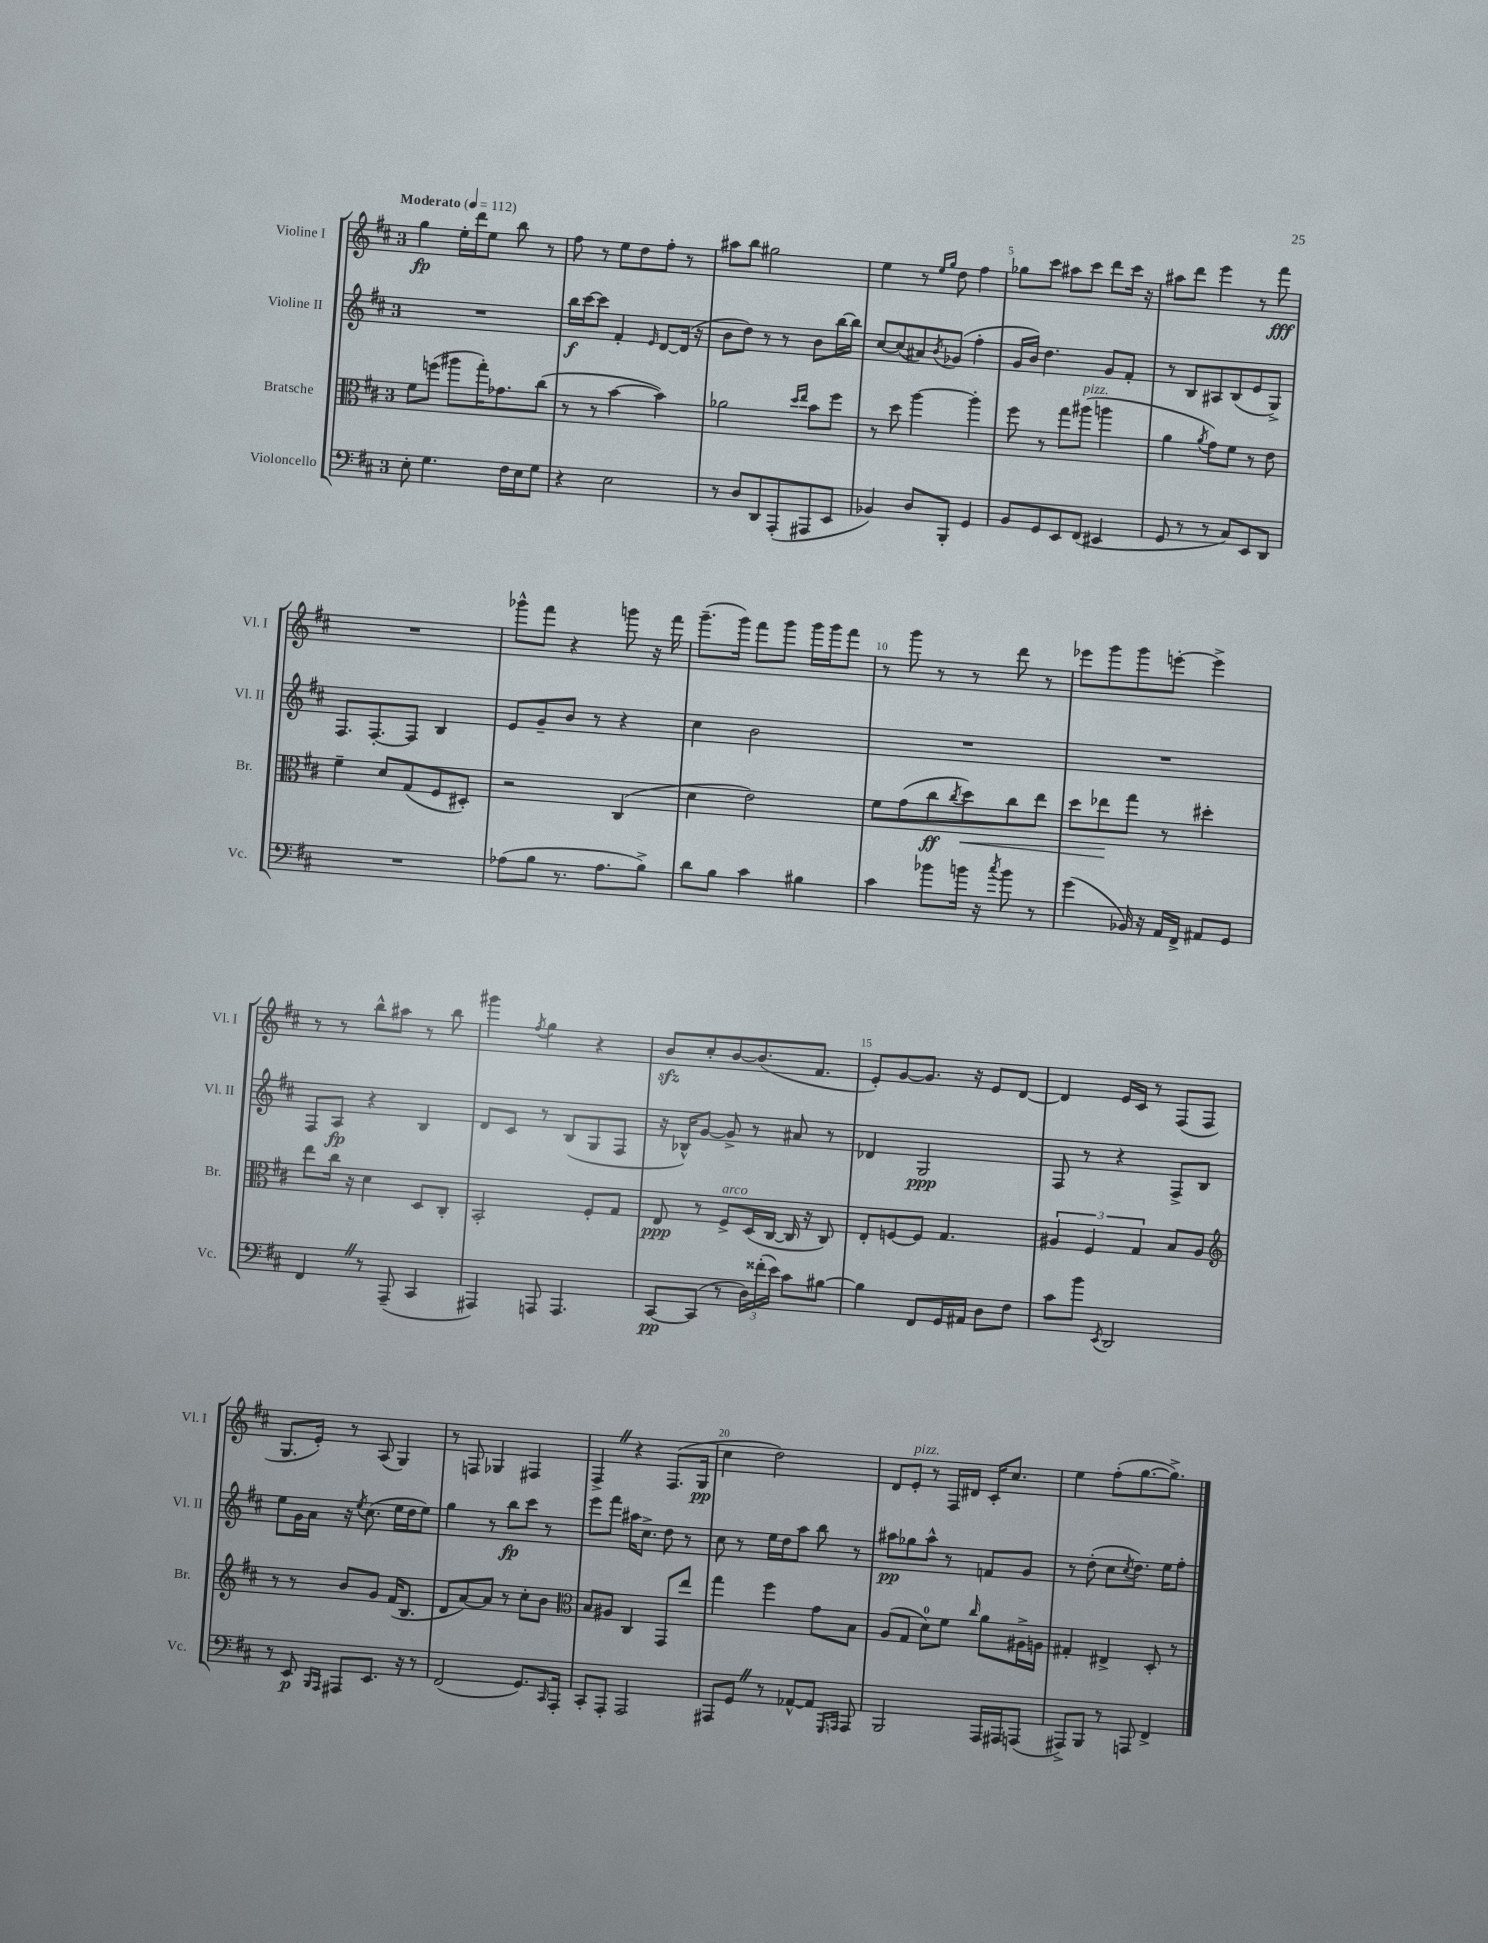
<<
\new StaffGroup <<
\new Staff = "s0" \with { instrumentName = "Violine I" shortInstrumentName = "Vl. I" } {
    \clef treble \key d \major \once \override Staff.TimeSignature.style = #'single-digit \time 3/4 \tempo "Moderato" 4 = 112
    g''4\fp e''16-. d'''16 e''8 b''8 r8 |
    fis''8 r8 e''8 d''8 fis''8-. r8 |
    ais''8 b''8 gis''2 |
    e''4 r8 \grace { e''16 g''16 } d''8 fis''4 |
    ges''8 cis'''8 ais''8 cis'''8 d'''8 cis'''16 r16 |
    ais''8 d'''8 e'''4 r8 fis'''8\fff |
    R2. |
    ges'''8-^ fis'''8 r4 g'''8 r16 fis'''16 |
    g'''8.--( g'''16) fis'''8 g'''8 g'''16 g'''16 fis'''8 |
    r8 g'''8 r8 r8 d'''8 r8 |
    ees'''8 g'''8 g'''8 e'''8~-. e'''4-> |
    r8 r8 b''8-^ ais''8 r8 b''8 |
    gis'''4 \acciaccatura { fis''8 } g''4 r4 |
    b'8\sfz cis''8-. b'8~ b'8.( fis'8. |
    e'8-.) g'8~ g'8. r16 e'8 d'8~ |
    d'4 e'16 cis'16 r8 fis8( fis8 |
    g8. e'16-.) r8 a8( g4) |
    r8 f8 ges4 fis4 |
    fis4-> \once \override BreathingSign.text = \markup { \musicglyph "scripts.caesura.straight" } \breathe r4 fis8.( g16\pp |
    cis''4 d''2) |
    d'8 e'8-.^\markup { \italic "pizz." } r8 fis16 dis'16 cis'16-. cis''8. |
    e''4 fis''8-.( g''8.~ g''8.->) \bar "|." |
}
\new Staff = "s1" \with { instrumentName = "Violine II" shortInstrumentName = "Vl. II" } {
    \clef treble \key d \major \once \override Staff.TimeSignature.style = #'single-digit \time 3/4
    R2. |
    b''16\f cis'''16~ cis'''8 fis'4-. \grace { e'16 } d'8~ d'16( r16 |
    b'8 d''8) r8 r8 b'8 b''16~ b''16 |
    cis''8~ cis''8( ais'8) \acciaccatura { b'8 } ges'8( fis''4-. |
    g'16 b'16) d''4. g'8 fis'8-. |
    r8 b8 ais8 b8( e'8 g8->) |
    fis8. fis8.~-. fis8 b4 |
    e'8 g'8-- b'8 r8 r4 |
    cis''4 b'2 |
    R2. |
    R2. |
    fis8 a8\fp r4 b4 |
    d'8 cis'8 r8 b8( g8 fis8 |
    r16 bes16-^) g'8~ g'8-> r8 ais'8 r8 |
    des'4 g2\ppp |
    fis8 r8 r4 fis8-> b8 |
    e''8 g'16 a'16 r16 \acciaccatura { e''8 } cis''8.( e''16 d''16 e''8) |
    g''4 r8 b''8\fp cis'''8 r8 |
    e'''8 fis'''8 ais''16 cis''8.-> d''8 r8 |
    cis''8 r8 e''16 d''16 a''8 b''8 r8 |
    ais''8\pp ges''8 ais''8-^ r8 f'8 g'8 |
    r8 d''8-.( cis''8 \acciaccatura { cis''8 } d''8.) e''16 fis''8-. \bar "|." |
}
\new Staff = "s2" \with { instrumentName = "Bratsche" shortInstrumentName = "Br." } {
    \clef alto \key d \major \once \override Staff.TimeSignature.style = #'single-digit \time 3/4
    fis'8 f''8( ais''8 g''16-.) ges'8. cis''8( |
    r8 r8 b'4~ b'4) |
    aes'2 \grace { d''16 e''16 } b'8 fis''8 |
    r8 d''8 a''4~ a''4-. |
    fis''8 r8 g''8 ais''8^\markup { \italic "pizz." }( a''4 |
    a'4 \acciaccatura { a'8 } g'8) fis'8 r8 e'8 |
    fis'4-- d'8 g8( fis8 dis8-.) |
    r2 cis4( |
    d'4 e'2) |
    fis'8 g'8( cis''8\ff \acciaccatura { cis''8 } d''8\<) cis''8 e''8 |
    d''8 ees''8\! g''8 r8 dis''4-. |
    e''8 cis''16 r16 d'4 d8 cis8-. |
    b,2-. fis8-. g8 |
    e8\ppp r8 fis8->^\markup { \italic "arco" } d16( cis16~ cis16 r16 cis8) |
    e8-. f8~ f8 g4. |
    \tuplet 3/2 { ais4 fis4 g4 } b8 ais8 |
    \clef treble r8 r8 b'8 g'8 fis'16( b8. |
    d'8 a'8~) a'8 r8 cis''8-. b'8 |
    \clef alto b8 ais8 cis4 g,8 e''8 |
    g''4 fis''4 g'8 b8 |
    a8( g8 d'8-0) fis'8 \grace { cis''16 } a'8 ais16-> a16 |
    gis4-. eis4-> d8-. r8 \bar "|." |
}
\new Staff = "s3" \with { instrumentName = "Violoncello" shortInstrumentName = "Vc." } {
    \clef bass \key d \major \once \override Staff.TimeSignature.style = #'single-digit \time 3/4
    e8-. g4. fis16 e16 g8 |
    r4 e2 |
    r8 d8 d,8 a,,8-.( ais,,8 e,8 |
    bes,4) d8 b,,8-. g,4 |
    b,8 g,8 e,8 fis,8( eis,4 |
    g,8 r8 r8 cis8) e,8 d,8 |
    R2. |
    aes8( b8 r8. aes8. b8->) |
    d'8 b8 cis'4 bis4 |
    cis'4 bes'8 b'16 r16 \acciaccatura { cis''8 } b'8 r8 |
    g'4( bes,16) r16 a,16 fis,16-> ais,8 g,8 |
    fis,4 \once \override BreathingSign.text = \markup { \musicglyph "scripts.caesura.straight" } \breathe r8 a,,8--( cis,4 |
    ais,,4) a,,8 a,,4. |
    cis,8~\pp cis,8( r8 \tuplet 3/2 { d16) fisis'16-.( e'16) } cis'8 bis8~ |
    bis4 fis,8 g,16 ais,16 d8 fis8 |
    cis'8 b'8 \acciaccatura { e,8 } d,2 |
    r8 e,8\p \grace { b,,16 a,,16 } ais,,8 e,8. r16 r8 |
    fis,2( g,8.) \grace { cis,16 } a,,16-. |
    cis,8-. a,,8-. a,,2 |
    ais,,8 g,8 \once \override BreathingSign.text = \markup { \musicglyph "scripts.caesura.straight" } \breathe r8 aes,8~-^ aes,8 \grace { g,,16 a,,16 } a,,8 |
    b,,2 a,,16 ais,,16 a,,8( |
    ais,,8->) b,,8 r8 a,,8 fis,4-> \bar "|." |
}
>>
>>
\layout { \context { \Score \override BarNumber.break-visibility = ##(#f #t #t) barNumberVisibility = #(every-nth-bar-number-visible 5) } }
